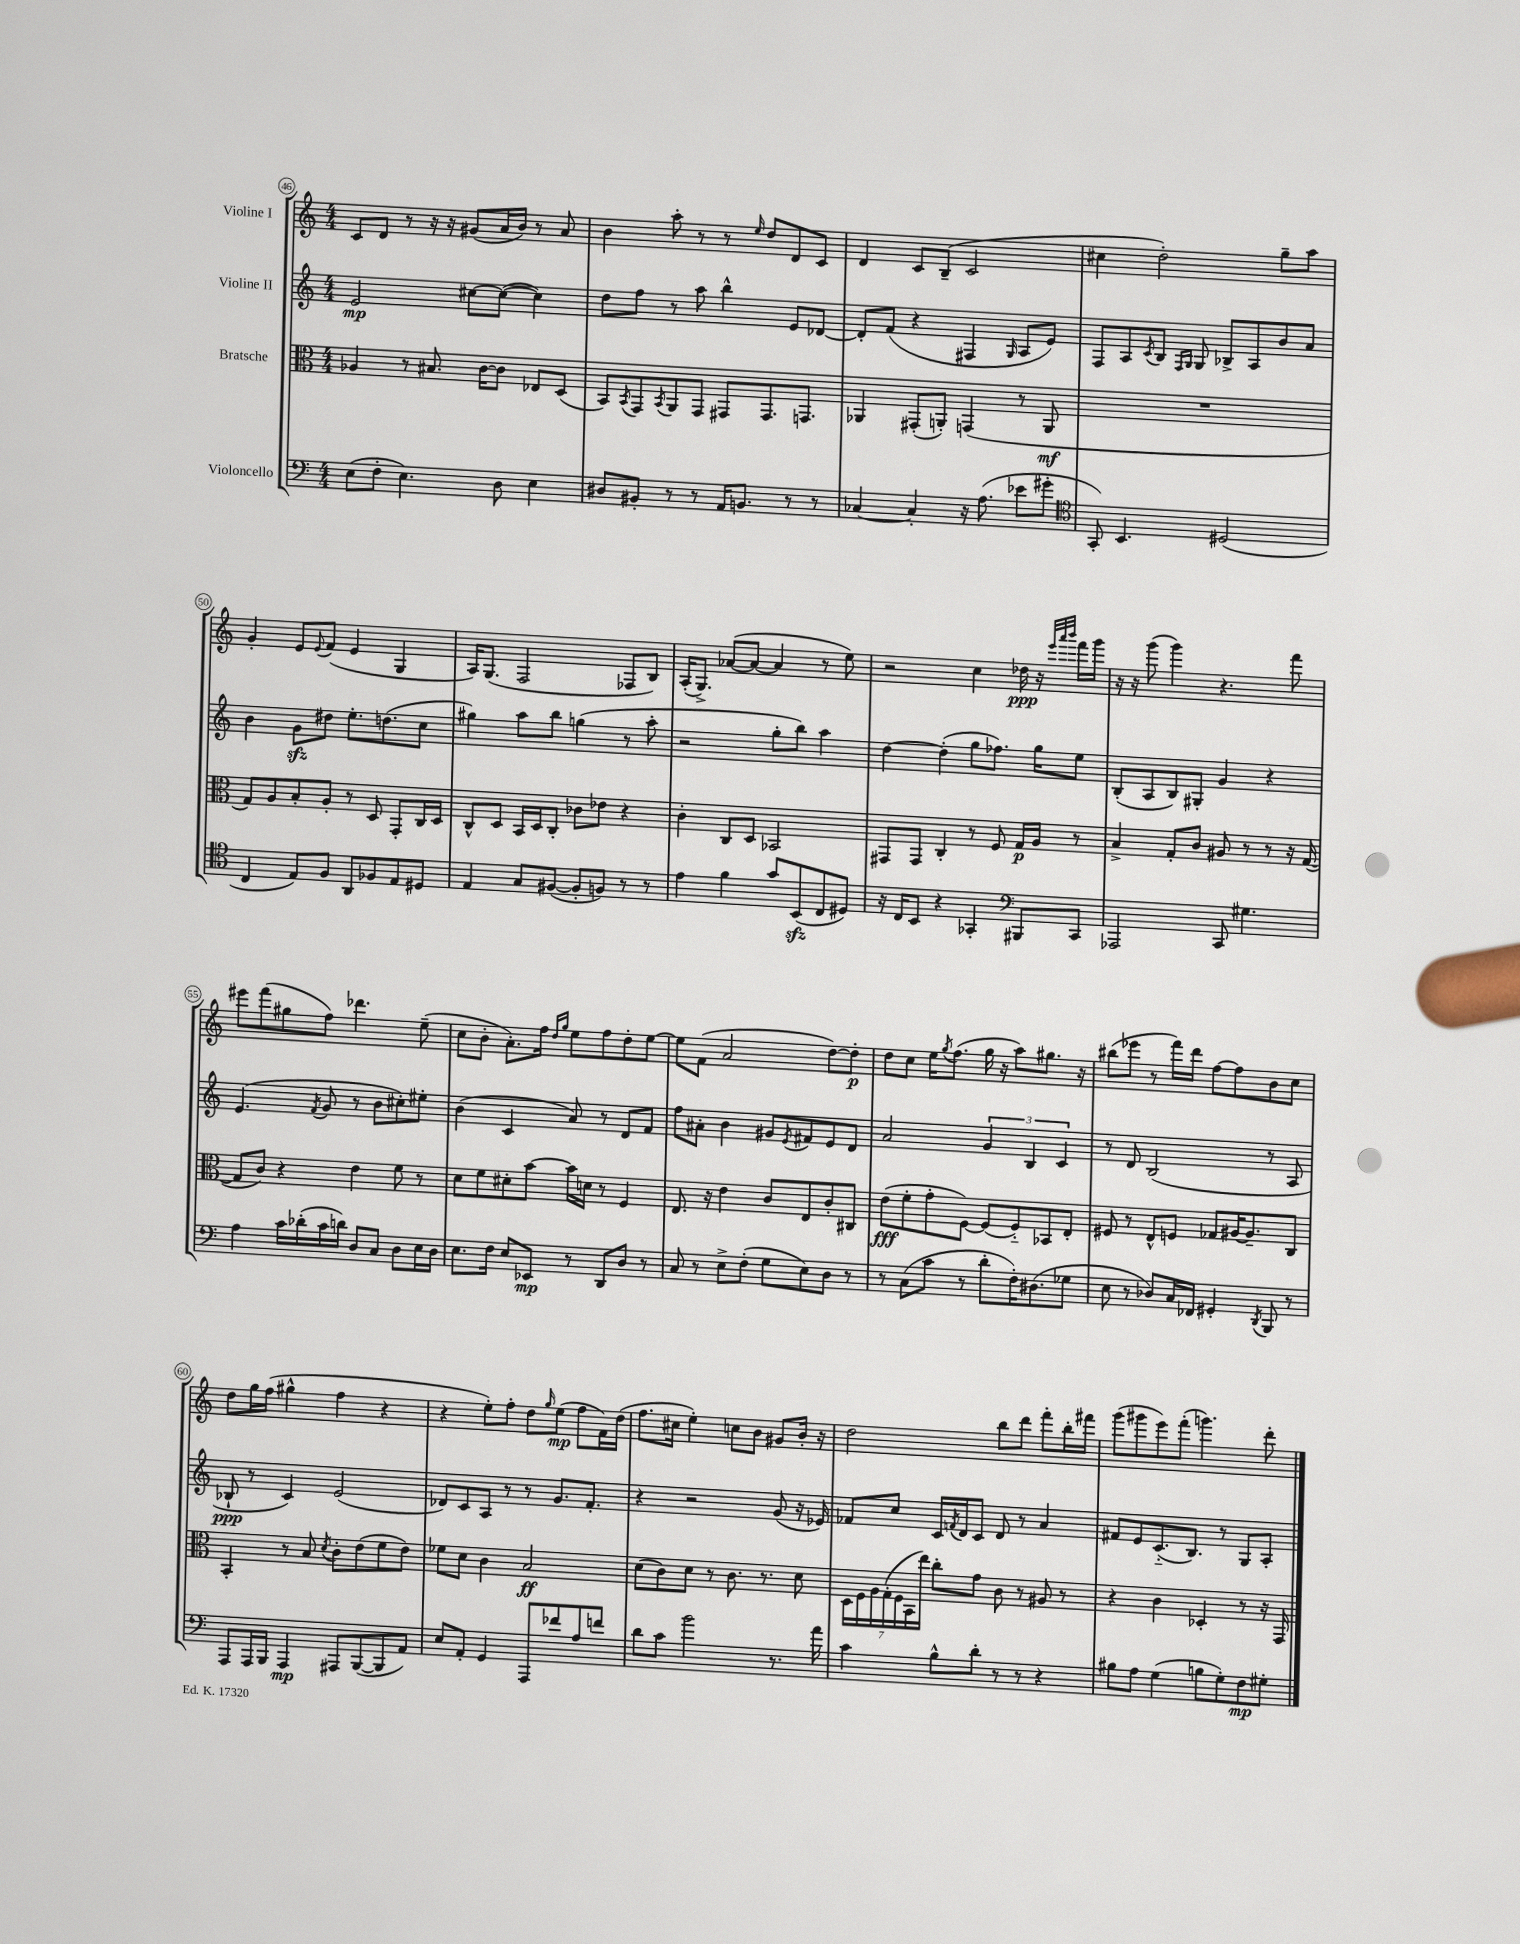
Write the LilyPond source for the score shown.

<<
\new StaffGroup <<
\new Staff = "s0" \with { instrumentName = "Violine I" } {
    \clef treble \key c \major \numericTimeSignature \time 4/4
    c'8 d'8 r8 r16 r16 gis'8( a'16 b'16) r8 a'8 |
    b'4 a''8-. r8 r8 \grace { e''16 } d''8 d'8 c'8 |
    d'4 c'8 b8--( c'2 |
    cis''4 d''2-.) g''8-- a''8 |
    g'4-. e'8 \appoggiatura { e'8 } f'8( e'4 g4 |
    a16) g8.( f2 fes8 b8) |
    a16-.( g8.->) aes'8~( aes'8~ aes'4 r8 e''8) |
    r2 c''4 des''16\ppp r16 \grace { e'''32 a'''32 b'''32 } f'''16 g'''16 |
    r16 r16 g'''8( g'''4) r4. f'''8 |
    eis'''8 f'''8( gis''8 f''8) des'''4. e''8--( |
    c''8 b'8-. a'8.-.) f''16 \grace { d''16 g''16 } e''8 f''8 d''8-. e''8~ |
    e''8 f'8( a'2 d''8~) d''8-.\p |
    d''8 c''8 e''16 \acciaccatura { g''8 } f''8.( g''16 r16 a''8) gis''8. r16 |
    bis''8( ees'''8 r8 f'''16) d'''16 f''8~ f''8 b'8 c''8 |
    d''8 g''16 f''16( gis''4-^ f''4 r4 |
    r4 e''8-.) f''8-. d''8 \grace { g''16 } e''8\mp( f''8 f'16) d''16( |
    f''8. cis''16 e''4-.) c''8 b'8 gis'8 b'16-. r16 |
    d''2 b''8 d'''8 f'''8-. b''16-. fis'''16 |
    g'''8( gis'''8 e'''8) f'''8-.( g'''4.) d'''8-. \bar "|." |
}
\new Staff = "s1" \with { instrumentName = "Violine II" } {
    \clef treble \key c \major \numericTimeSignature \time 4/4
    e'2\mp cis''8~ cis''8~( cis''4) |
    d''8 f''8 r8 a''8 b''4-^ e'8 des'8~ |
    des'8-. f'8( r4 fis4 \grace { g16 } a8 e'8) |
    f8 a8 \acciaccatura { c'8 } b8 \grace { f16 g16 } g8 bes8-> a8 b'8 a'8 |
    b'4 g'8\sfz dis''8 e''8.-. d''8.( c''8 |
    gis''4) a''8 b''8 g''4( r8 a''8-. |
    r2 g''8-. b''8) a''4 |
    d''4~ d''4-.( g''8 fes''8.) g''16 e''8 |
    b8-.( a8 b8) gis8-. g'4 r4 |
    e'4.( \acciaccatura { f'8 } g'8 r8 b'8 cis''8-.) eis''8-. |
    b'4( c'4 a'8) r8 d'8 f'8 |
    f''8 ais'8-. b'4 gis'8 \acciaccatura { e'8 } fis'8 e'8 d'8 |
    a'2 \tuplet 3/2 { g'4 b4 c'4 } |
    r8 d'8 b2( r8 a8 |
    bes8-!\ppp r8 c'4) e'2( |
    des'8) c'8 a8 r8 r8 g'8. f'8.-. |
    r4 r2 g'8( r16 ees'16) |
    fes'8 c''8 c'16 \acciaccatura { f'8 } d'16 c'8 d'8 r8 a'4 |
    fis'8 e'8 c'8.-_( b8.) r8 g8 a8-. \bar "|." |
}
\new Staff = "s2" \with { instrumentName = "Bratsche" } {
    \clef alto \key c \major \numericTimeSignature \time 4/4
    aes4 r8 bis8. c'16~ c'8 ees8 d8( |
    b,8) \acciaccatura { b,8 } g,8 \acciaccatura { b,8 } a,8 g,8 gis,8 gis,8. g,8. |
    aes,4 gis,8-.( a,8-.) g,4( r8 a,8\mf |
    R1 |
    g8) a8 b8-. a8-. r8 d8 g,8-. c16 d16 |
    c8-^ d8 b,16 d16 c8-. ces'8 ees'8 r4 |
    c'4-. c8 d8 bes,2 |
    gis,8 gis,8 c4-. r8 f8 g16\p a16 r8 |
    b4-> g8-. c'8 ais8 r8 r8 r16 g16~( |
    g8 c'8) r4 e'4 f'8 r8 |
    d'8 f'8 dis'8-. b'8~ b'16 d'16 r8 f4 |
    e8. r16 e'4 c'8 e8 c'8-. cis8 |
    e'8\fff( f'8-. g'8-. f8~) f8( f8-_) bes,8 e8-. |
    fis8 r8 e8-^ f8 ges8 ais16~ ais8.-- c8 |
    b,4-. r8 b8 \acciaccatura { d'8 } c'8-. e'8( f'8 e'8) |
    fes'8 d'8 c'4 b2\ff |
    d'8( c'8) d'8 r8 c'8. r8. d'8 |
    \tuplet 7/4 { d16 f16 a16 g16-.( f16 b,16 e''16) } c''8-. g'8 c'8 r8 ais8 r8 |
    r4 c'4 des4-. r8 r16 g,16 \bar "|." |
}
\new Staff = "s3" \with { instrumentName = "Violoncello" } {
    \clef bass \key c \major \numericTimeSignature \time 4/4
    e8( f8-. e4.) d8 e4 |
    dis8 bis,8-. r8 r8 a,16 b,8. r8 r8 |
    ces4~ ces4-. r16 a8.( ees'8 gis'8-. |
    \clef tenor g,8-.) b,4. dis2( |
    c4 e8) f8 a,8 fes8 e8 dis8 |
    e4 g8 fis8~( fis8-. f8) r8 r8 |
    e'4 f'4 g'8 b,8\sfz( c8 dis8) |
    r16 c16 b,8 r4 ges,4-. \clef bass bis,,8 c,8 |
    aes,,2 c,8 gis4. |
    a4 c'16 des'16-.( c'16 d'16) d8 c8 d8 e16 d16 |
    e8. f16 e8 ees,8\mp r8 d,8 d8 r8 |
    c8 r8 e8-> f8-.( g8 e8) d8 r8 |
    r8 c8( c'8 r8 d'8-. f16-.) dis8.( ges8 |
    e8 r8 des8) c16 fes,16 gis,4-. \acciaccatura { d,8 } b,,8 r8 |
    a,,8 a,,16 b,,16 a,,4\mp ais,,8 b,,8~( b,,8 a,8) |
    e8 a,8-. g,4 a,,8 fes'8 a8 f'8 |
    d'8 c'8 b'2 r8. a'16 |
    c'4 b8-^ d'8-. r8 r8 r4 |
    bis8 a8 g4( b8 g8-.) f8\mp gis8-. \bar "|." |
}
>>
>>
\layout { \context { \Score currentBarNumber = #46 \override BarNumber.stencil = #(make-stencil-circler 0.1 0.3 ly:text-interface::print) } }
